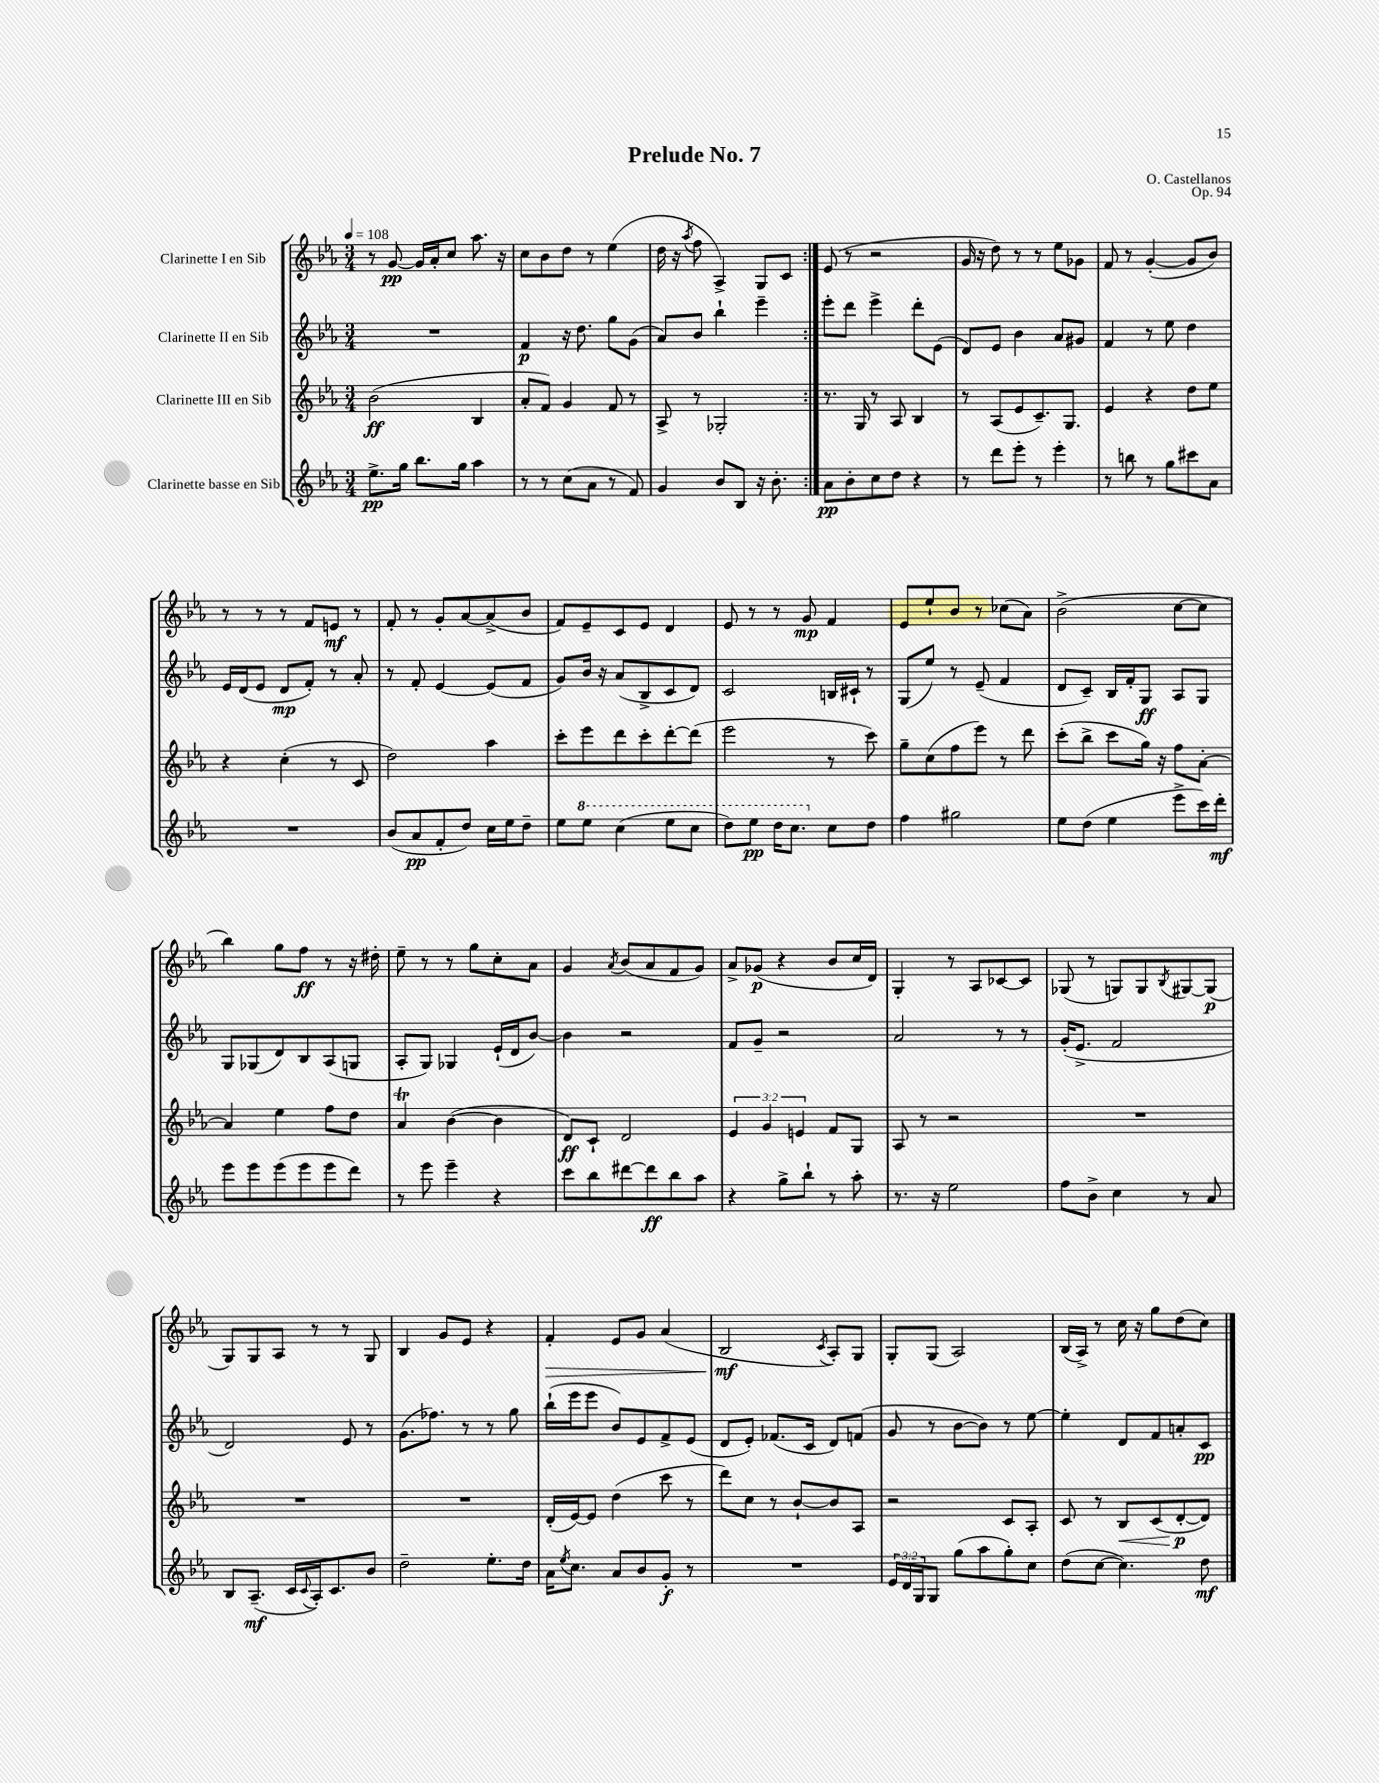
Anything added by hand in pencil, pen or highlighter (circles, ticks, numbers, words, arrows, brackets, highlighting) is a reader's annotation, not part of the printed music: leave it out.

**kern	**kern	**kern	**kern
*staff4	*staff3	*staff2	*staff1
*clefG2	*clefG2	*clefG2	*clefG2
*k[b-e-a-]	*k[b-e-a-]	*k[b-e-a-]	*k[b-e-a-]
*M3/4	*M3/4	*M3/4	*M3/4
*MM108	*MM108	*MM108	*MM108
8.ee-^\L	(2b-\	2.r	8r
.	.	.	[8g/
16gg\Jk	.	.	.
8.bb-\L	.	.	16g/]LL
.	.	.	16a-'/J
.	.	.	8cc/J
16gg\Jk	.	.	.
4aa-\	4B-/	.	8.aa-\
.	.	.	16r
=	=	=	=
8r	8a-'/L	4f/	8cc\L
8r	8f/J)	.	8b-\
(8cc\L	4g/	16r	8dd\J
.	.	8.dd\	.
8a-\J	.	.	8r
8r	8f/	8gg\L	(4ee-\
8f/)	8r	(8g\J	.
=	=	=	=
4g/	8A-^/	8a-/L)	16dd\
.	.	.	16r
.	.	.	8qaa-/
.	8r	8b-/J	8ff\
8b-/L	2G-'/	4bb-`\	4A-^/)
8B-/J	.	.	.
16r	.	4eee-~\	8G/L
8.b-'\	.	.	.
.	.	.	8c/J
=:|!	=:|!	=:|!	=:|!
8a-\L	8.r	8eee-'\L	(8e-/
8b-'\	.	8ddd\J	8r
.	16G/	.	.
8cc\	8r	4eee-^\	2r
8dd\J	8A-/	.	.
4r	4B-/	8ddd'\L	.
.	.	(8e-\J	.
=	=	=	=
8r	8r	8d/L)	16g/
.	.	.	16r
8ddd\L	(8A-/L	8e-/J	8dd\)
8eee-'\J	8e-/	4b-\	8r
8r	8.c~/)	.	8r
4eee-'\	.	8a-/L	8ee-\L
.	8.G/J	.	.
.	.	8g#/J	8g-\J
=	=	=	=
8r	4e-/	4f/	8f/
8bb\	.	.	8r
8r	4r	8r	([4g'/
8gg\L	.	8ee-\	.
8ccc#\	8dd\L	4dd\	8g/]L
8a-\J	8ee-\J	.	8b-/J)
=	=	=	=
2.r	4r	16e-/LL	8r
.	.	(16d/J	.
.	.	8e-/J	8r
.	(4cc'\	8d/L	8r
.	.	8f'/J)	8f/L
.	8r	8r	8e/J
.	8c/	8a-'/	8r
=	=	=	=
(8b-/L	2dd\)	8r	8f'/
8a-/	.	8f'/	8r
8f'/	.	[4e-/	8g'/L
8dd/J)	.	.	[8a-/
16cc\LL	4aa-\	(8e-/]L	(8a-^/]
16ee-\J	.	.	.
8dd~\J	.	8f/J	8b-/J
=	=	=	=
8ee-\L	8ccc'\L	8g/L)	8f/L)
8eee-\J	8eee-\	16b-/Jk	8e-~/
.	.	16r	.
(4ccc\	8ddd\	(8a-/L	8c/
.	8ccc'\	8B-^/	8e-/J
8eee-\L	[8ddd'\	8c/	4d/
8ccc\J	(8ddd\]J	8d/J)	.
=	=	=	=
8ddd\L)	2eee-\	2c/	8e-/
8eee-\J	.	.	8r
16ddd\LK	.	.	8r
8.ccc\J	.	.	.
.	.	.	8g/
8cc\L	8r	16B/LL	4f/
.	.	16c#`/JJ	.
8dd\J	8ccc\)	8r	.
=	=	=	=
4ff\	8gg~\L	(8G/L	8e-/L
.	(8cc\	8ee-/J)	8ee-`/
2gg#\	8ff\	8r	8b-/J
.	8eee-\J)	(8e-~/	8r
.	8r	4f/	(8cc-\L
.	8ddd\	.	8a-\J)
=	=	=	=
8ee-\L	(8ccc'\L	8d/L	(2b-^\
(8dd\J	8bb-^\J	8c~/J)	.
4ee-\	8ccc\L	16B-/LL	.
.	.	16f'/J	.
.	16gg\Jk)	8G/J	.
.	16r	.	.
8eee-^\L	8ff\L	8A-/L	[8cc\L
16ccc\L)	[8a-'\J	8G/J	8cc\]J
16ddd'\JJ	.	.	.
=	=	=	=
8eee-\L	4a-/]	8G/L	4bb-\)
8eee-\	.	(8G-/	.
(8eee-\	4ee-\	8d/)	8gg\L
8eee-\	.	8B-/	8ff\J
8eee-\	8ff\L	(8A-/	8r
8ddd\J)	8dd\J	8G/J	16r
.	.	.	16dd#'\
=	=	=	=
8r	4a-/	8A-'/L	8ee-~\
8eee-\	.	8G/J)	8r
4eee-~\	([4b-\	4G-/	8r
.	.	.	8gg\L
4r	4b-\]	(16e-`/LL	8cc'\
.	.	16d/J	.
.	.	[8b-/J)	8a-\J
=	=	=	=
8ccc\L	8d/L)	4b-\]	4g/
8bb-\	8c`/J	.	.
.	.	.	8qa-/
[8ddd#\	2d/	2r	(8b-/L
8ddd#\]	.	.	8a-/
8bb-\	.	.	8f/
8aa-\J	.	.	8g/J)
=	=	=	=
4r	6e-/	8f/L	8a-^/L
.	.	8g~/J	(8g-/J
.	6g/	.	.
8gg^\L	.	2r	4r
.	6e/	.	.
8bb-`\J	.	.	.
8r	8f/L	.	8b-/L
8aa-'\	8G/J	.	16cc/L
.	.	.	16d/JJ)
=	=	=	=
8.r	8A-/	2a-/	4G'/
.	8r	.	.
16r	.	.	.
2ee-\	2r	.	8r
.	.	.	8A-/L
.	.	8r	[8c-/
.	.	8r	8c-/]J
=	=	=	=
8ff\L	2.r	(16g'/LK	(8G-/
.	.	8.e-^/J	.
8b-^\J	.	.	8r
4cc\	.	2f/	8G/L)
.	.	.	8G/
.	.	.	8qB-/
8r	.	.	[8G#/
8a-/	.	.	(8G#/]J
=	=	=	=
8B-/L	2.r	2d/)	8G/L)
(8.A-~/J	.	.	8G/
.	.	.	8A-/J
16c/LL	.	.	.
8qqc/	.	.	.
16A-'/J)	.	.	8r
8.c/	.	.	.
.	.	8e-/	8r
8b-/J	.	8r	8G/
=	=	=	=
2dd~\	2.r	(8.g\L	4B-/
.	.	8.ff-\J)	.
.	.	.	8g/L
.	.	8r	8e-/J
8.ee-'\L	.	8r	4r
.	.	8gg\	.
16dd\Jk	.	.	.
=	=	=	=
16a-\LK	(16d'/LL	(16bb-`\LL	4f'/
8qee-/	.	.	.
8.cc\J	[16e-/J)	16eee-\J	.
.	8e-/]J	8eee-\J	.
8a-/L	(4dd\	8b-/L)	8e-/L
8b-/	.	8e-/	8g/J
8g'/J	8ccc\	8f^/	(4a-/
8r	8r	(8e-/J	.
=	=	=	=
2.r	8ddd\L)	8d/L	2B-/
.	8cc\J	8e-'/J)	.
.	8r	(8.f-/L	.
.	[8b-`/L	.	.
.	.	16c/Jk	.
.	.	.	8qc/
.	8b-/]	8d/L)	8A-'/L)
.	8A-/J	(8f/J	8G/J
=	=	=	=
24e-/LL	2r	8g/	8G'/L
24d/	.	.	.
24G/J	.	.	.
8G/J	.	8r	(8G/J
(8gg\L	.	[8b-\L	2A-/)
8aa-\	.	8b-\]J)	.
8gg'\)	8c/L	8r	.
8cc\J	8A-'/J	[8ee-\	.
=	=	=	=
(8dd\L	8c/	4ee-'\]	(16B-/LL
.	.	.	16A-^/JJ)
[8cc\J	8r	.	8r
4.cc\])	8B-/L	8d/L	16cc\
.	.	.	16r
.	(8c/	8f/	8gg\L
.	[8d'/	8a'/	(8dd\
8dd\	8d/]J)	8c/J	8cc\J)
==	==	==	==
*-	*-	*-	*-
